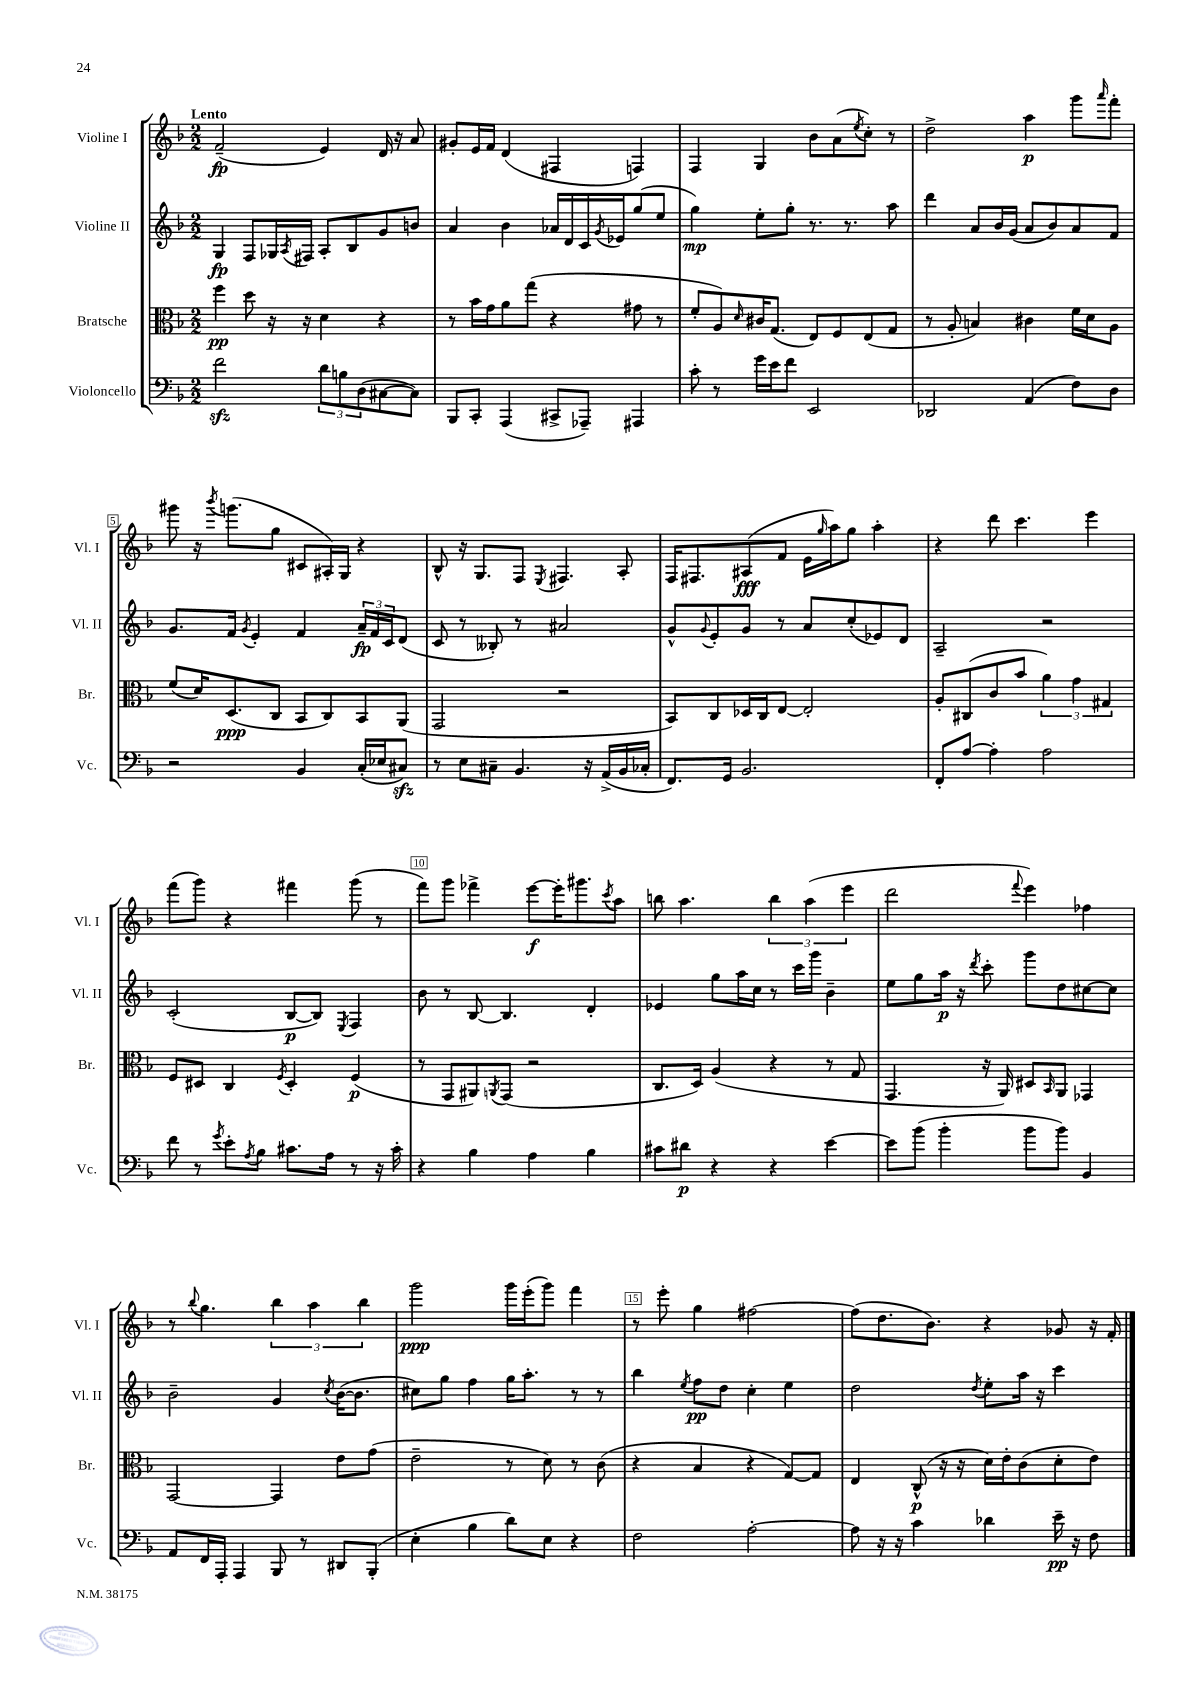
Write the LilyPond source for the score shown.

<<
\new StaffGroup <<
\new Staff = "s0" \with { instrumentName = "Violine I" shortInstrumentName = "Vl. I" } {
    \clef treble \key f \major \numericTimeSignature \time 2/2 \tempo "Lento"
    f'2--\fp( e'4) d'16 r16 a'8 |
    gis'8-. e'16 f'16 d'4( fis4 f4) |
    f4 g4 bes'8 a'8( \acciaccatura { e''8 } c''8-.) r8 |
    d''2-> a''4\p g'''8 \grace { a'''16 } f'''8-. |
    gis'''8 r16 \acciaccatura { bes'''8 } g'''8.( g''8 cis'8 ais16-.) g16 r4 |
    bes8-^ r16 g8. f8 \acciaccatura { e8 } fis4. a8-. |
    f16 fis8. ais8\fff( f'8 e'16 \grace { g''16 } a''16) g''8 a''4-. |
    r4 d'''8 c'''4. e'''4 |
    f'''8( g'''8) r4 fis'''4 g'''8( r8 |
    f'''8) g'''8 fes'''4-> e'''8~\f e'''16-. gis'''8. \acciaccatura { c'''8 } a''8 |
    b''8 a''4. \tuplet 3/2 { b''4 a''4( e'''4 } |
    d'''2 \appoggiatura { f'''8 } e'''4) fes''4 |
    r8 \appoggiatura { bes''8 } g''4. \tuplet 3/2 { bes''4 a''4 bes''4 } |
    g'''2\ppp g'''16 e'''16-.( g'''8) f'''4 |
    r8 e'''8-. g''4 fis''2~ |
    fis''8( d''8. bes'8.) r4 ges'8 r16 f'16-. \bar "|." |
}
\new Staff = "s1" \with { instrumentName = "Violine II" shortInstrumentName = "Vl. II" } {
    \clef treble \key f \major \numericTimeSignature \time 2/2
    g4\fp f8 ges16 \acciaccatura { a8 } fis16 a8-. bes8 g'8 b'8 |
    a'4 bes'4 aes'16 d'16 c'16 \acciaccatura { g'8 } ees'16 g''8( e''8 |
    g''4\mp) e''8-. g''8-. r8. r8. a''8 |
    d'''4 a'8 bes'16 g'16( a'8 bes'8) a'8 f'8 |
    g'8. f'16 \acciaccatura { g'8 } e'4-. f'4 \tuplet 3/2 { a'16--\fp f'16 c'16 } d'8( |
    c'8 r8 beses8-.) r8 ais'2 |
    g'8-^ \appoggiatura { g'8 } e'8-. g'8 r8 a'8 c''8-.( ees'8) d'8 |
    a2-- r2 |
    c'2-.( bes8~\p bes8) \acciaccatura { e8 } f4 |
    bes'8 r8 bes8~ bes4. d'4-. |
    ees'4 g''8 a''16 c''16 r8 c'''16 g'''16 bes'4-- |
    e''8 g''8 a''16\p r16 \acciaccatura { d'''8 } c'''8-. g'''8 d''8 cis''8~ cis''8 |
    bes'2-- g'4 \acciaccatura { c''8 } bes'16~( bes'8. |
    cis''8) g''8 f''4 g''16 a''8.-. r8 r8 |
    bes''4 \acciaccatura { e''8 } f''8\pp d''8 c''4-. e''4 |
    d''2 \acciaccatura { d''8 } e''8-. a''16 r16 c'''4 \bar "|." |
}
\new Staff = "s2" \with { instrumentName = "Bratsche" shortInstrumentName = "Br." } {
    \clef alto \key f \major \numericTimeSignature \time 2/2
    f''4\pp d''8 r16 r16 d'4 r4 |
    r8 bes'16 g'16 a'8 g''8( r4 gis'8 r8 |
    f'8-. a8) \grace { d'16 } cis'16 g8.( e8) f8 e8( g8 |
    r8 a8-. b4) cis'4 f'16 d'16 a8 |
    f'8( d'16) d8.\ppp( c8 bes,8 c8) bes,8 a,8( |
    g,2 r2 |
    bes,8) c8 des16 c16 e8~ e2-. |
    a8-. cis8( c'8 bes'8 \tuplet 3/2 { a'4) g'4 gis4 } |
    f8 dis8 c4 \acciaccatura { f8 } dis4-. f4\p( |
    r8 g,8 ais,8) \acciaccatura { a,8 } g,8( r2 |
    c8. d16) a4( r4 r8 g8 |
    g,4. r16 a,16) dis8 \grace { bes,16 } a,8 ges,4 |
    g,2~ g,4 e'8 g'8( |
    e'2-- r8 d'8) r8 c'8( |
    r4 bes4 r4 g8~) g8 |
    e4 c8-^\p( r16 r16 d'16) e'16-. c'8( d'8-. e'8) \bar "|." |
}
\new Staff = "s3" \with { instrumentName = "Violoncello" shortInstrumentName = "Vc." } {
    \clef bass \key f \major \numericTimeSignature \time 2/2
    f'2\sfz \tuplet 3/2 { d'8 b8 d8( } cis8~ cis8) |
    bes,,8 c,8-. a,,4( cis,8-> aes,,8--) ais,,4 |
    c'8-. r8 g'16 e'16 f'8 e,2 |
    des,2 a,4( f8) d8 |
    r2 bes,4 c16-.( ees16 cis8\sfz) |
    r8 e8 cis8-- bes,4. r16 a,16->( bes,16 ces16-. |
    f,8.) g,16 bes,2. |
    f,8-. a8~ a4-. a2 |
    f'8 r8 \acciaccatura { g'8 } e'8-. \acciaccatura { a8 } bes8 cis'8. a16 r8 r16 cis'16-. |
    r4 bes4 a4 bes4 |
    cis'8 dis'8\p r4 r4 e'4~ |
    e'8 bes'8( bes'4-. bes'8 bes'8) bes,4 |
    a,8 f,16 a,,16-. a,,4 bes,,8 r8 dis,8 bes,,8-.( |
    e4-. bes4 d'8) e8 r4 |
    f2 a2~-. |
    a8 r16 r16 c'4 des'4 e'16--\pp r16 f8 \bar "|." |
}
>>
>>
\layout { \context { \Score \override BarNumber.break-visibility = ##(#f #t #t) barNumberVisibility = #(every-nth-bar-number-visible 5) \override BarNumber.stencil = #(make-stencil-boxer 0.1 0.3 ly:text-interface::print) } }
